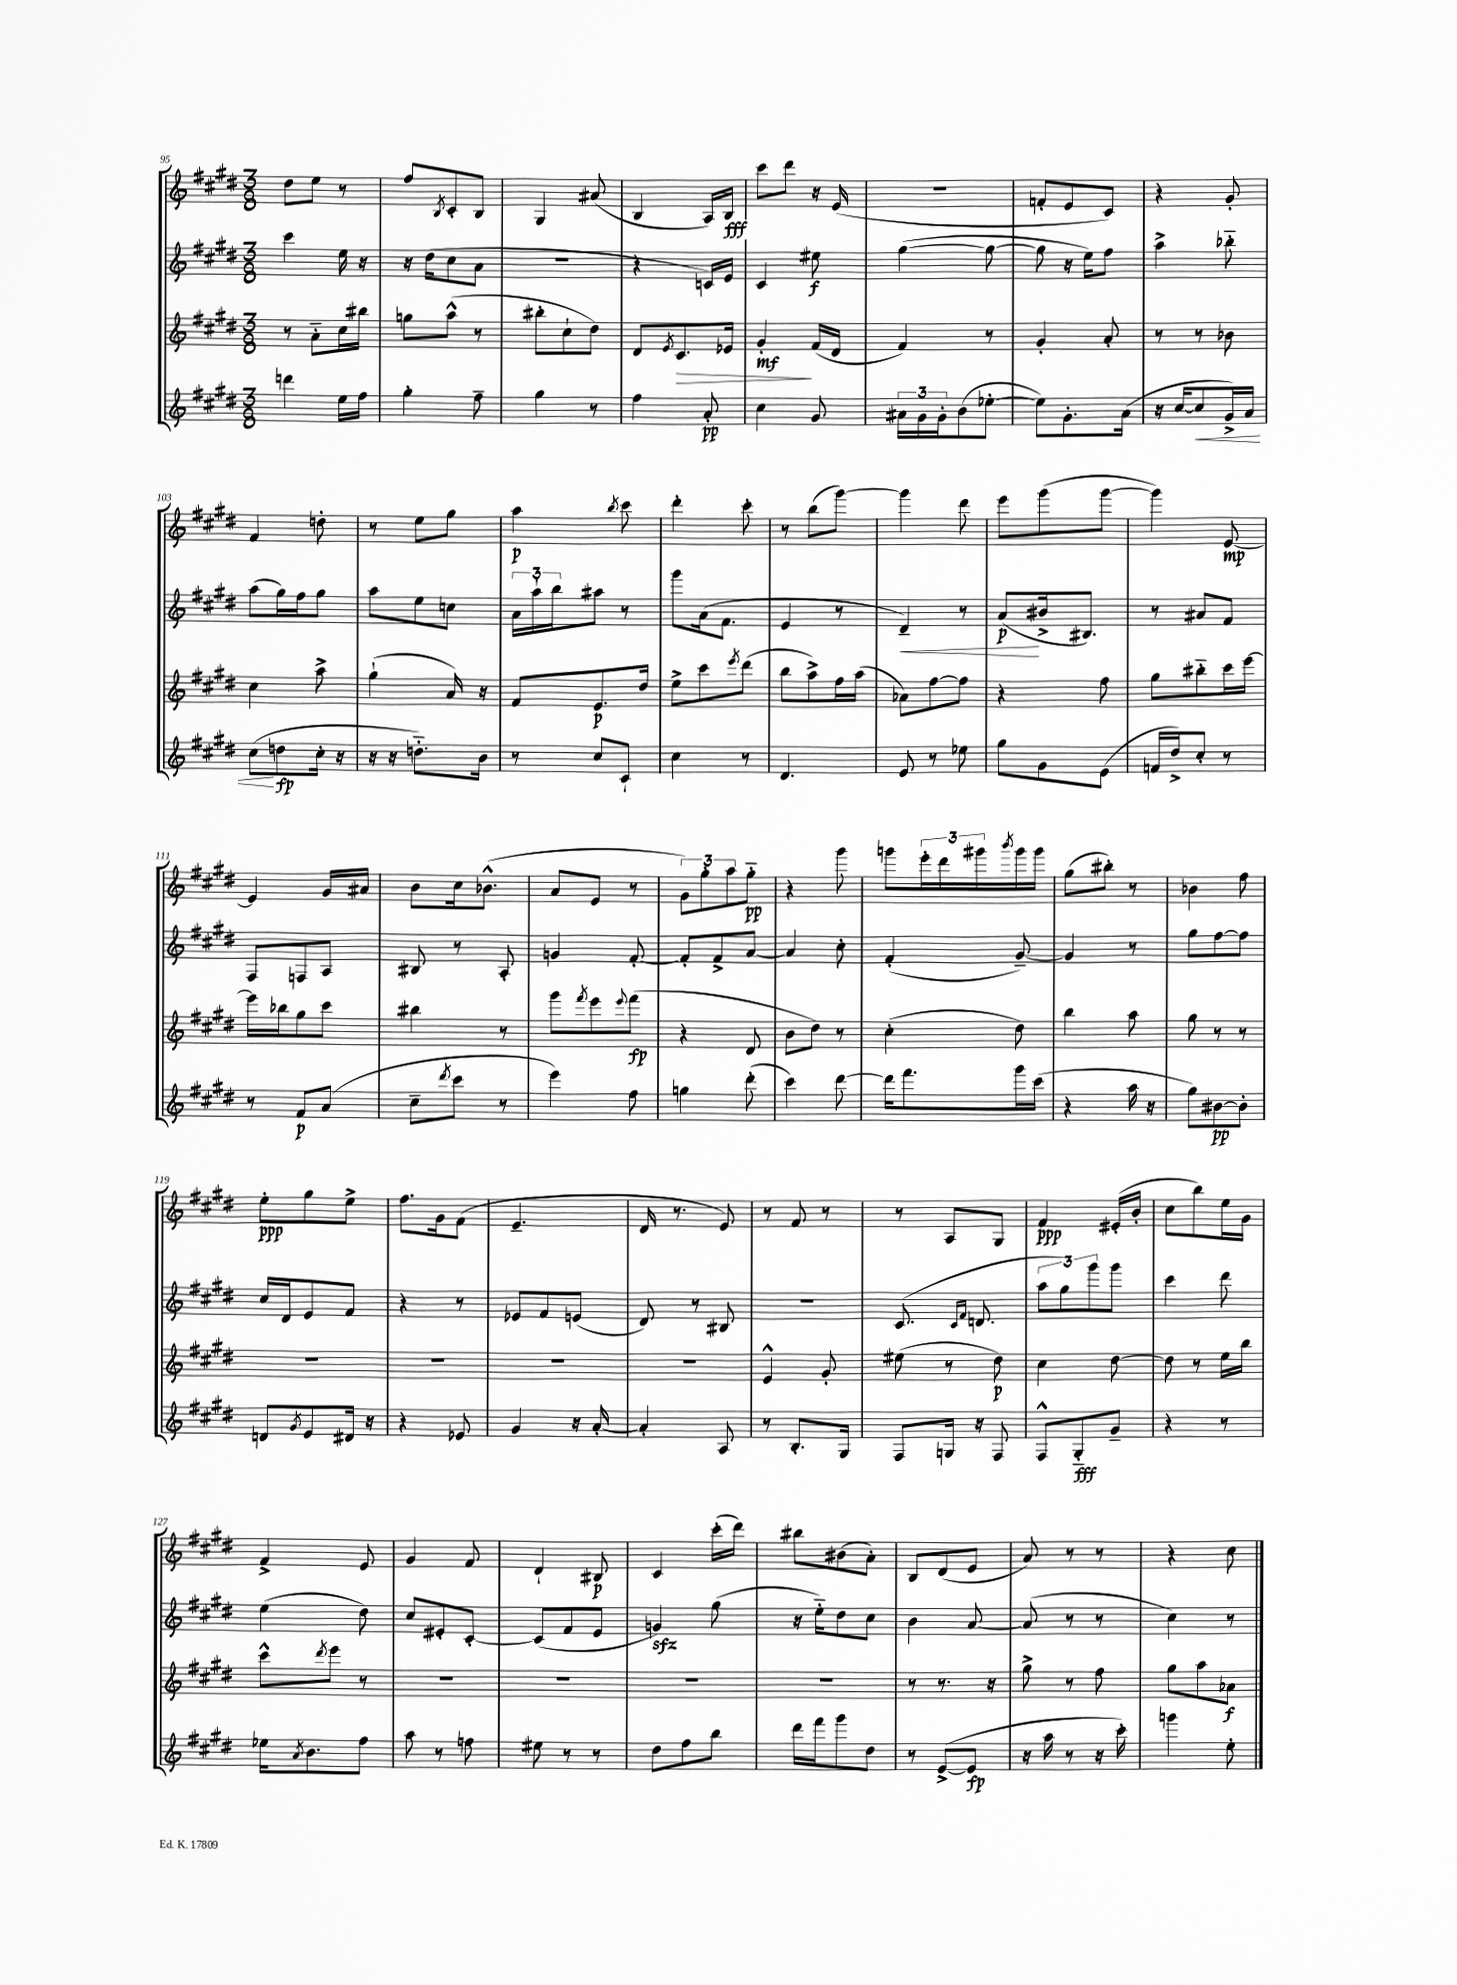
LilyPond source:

<<
\new StaffGroup <<
\new Staff = "s0" {
    \clef treble \key e \major \numericTimeSignature \time 3/8
    dis''8 e''8 r8 |
    fis''8 \acciaccatura { b8 } cis'8-. b8 |
    gis4 ais'8( |
    b4 a16) b16\fff |
    cis'''8 dis'''8 r16 e'16( |
    R4. |
    f'8-. e'8 cis'8) |
    r4 gis'8-. |
    fis'4 d''8-. |
    r8 e''8 gis''8 |
    a''4\p \acciaccatura { b''8 } cis'''8 |
    dis'''4-. cis'''8-. |
    r8 b''8( gis'''8~) |
    gis'''4 dis'''8 |
    e'''8 gis'''8( gis'''8~ |
    gis'''4) e'8~\mp |
    e'4 gis'16 ais'16 |
    b'8 cis''16 bes'8.-^( |
    a'8 e'8 r8 |
    \tuplet 3/2 { gis'8) gis''8-. a''8 } gis''8-_\pp |
    r4 gis'''8 |
    g'''8 \tuplet 3/2 { e'''16-. dis'''16 gis'''16 } \acciaccatura { b'''8 } gis'''16 gis'''16 |
    gis''8( bis''8-.) r8 |
    bes'4 fis''8 |
    e''8-.\ppp gis''8 e''8-> |
    fis''8. gis'16 fis'8( |
    e'4.-- |
    dis'16 r8. e'8) |
    r8 fis'8 r8 |
    r8 a8 gis8 |
    fis'4\ppp eis'16-.( b'16-. |
    cis''8 b''8) e''16 gis'16 |
    fis'4-> e'8 |
    gis'4 fis'8 |
    dis'4-! bis8\p |
    cis'4 cis'''16-.( dis'''16) |
    bis''8 bis'8( a'8-.) |
    b8 dis'8( e'8 |
    a'8) r8 r8 |
    r4 cis''8 \bar "|." |
}
\new Staff = "s1" {
    \clef treble \key e \major \numericTimeSignature \time 3/8
    cis'''4 e''16 r16 |
    r16 dis''16( cis''8 a'8 |
    R4. |
    r4 c'16) e'16 |
    cis'4 eis''8\f |
    gis''4~( gis''8~ |
    gis''8 r16 e''16) fis''8 |
    a''4-> bes''8-_ |
    a''8( gis''16) fis''16 gis''8 |
    a''8 e''8 c''8 |
    \tuplet 3/2 { a'16 a''16-! b''16 } ais''8 r8 |
    gis'''8 a'16( fis'8. |
    e'4 r8 |
    dis'4--\<) r8 |
    a'8\p\!( bis'16-> bis8.) |
    r8 ais'8 fis'8 |
    fis8 f8 a8 |
    bis8 r8 a8-. |
    g'4 fis'8~-. |
    fis'8-. fis'8-> a'8~ |
    a'4 cis''8-. |
    fis'4-.( gis'8~--) |
    gis'4 r8 |
    gis''8 fis''8~ fis''8 |
    cis''16 dis'16 e'8 fis'8 |
    r4 r8 |
    ees'8 fis'8 e'8( |
    dis'8) r8 bis8 |
    R4. |
    cis'8.( \grace { cis'16 fis'16 } d'8. |
    \tuplet 3/2 { a''8 gis''8) gis'''8 } gis'''8 |
    cis'''4 dis'''8 |
    e''4( dis''8) |
    cis''8 eis'8-. cis'8~-. |
    cis'8( fis'8 e'8 |
    g'4\sfz) gis''8( |
    r16 e''16-_) dis''8 cis''8 |
    b'4 a'8~ |
    a'8( r8 r8 |
    cis''4) r8 \bar "|." |
}
\new Staff = "s2" {
    \clef treble \key e \major \numericTimeSignature \time 3/8
    r8 a'8-_ cis''16 bis''16 |
    g''8 a''8-^( r8 |
    bis''8-. cis''8-! dis''8) |
    dis'8 \acciaccatura { e'8 } cis'8.\> ees'16 |
    gis'4-.\mf\! fis'16( dis'16 |
    fis'4) r8 |
    gis'4-. a'8-. |
    r8 r8 bes'8 |
    cis''4 a''8-> |
    gis''4-!( a'16) r16 |
    fis'8 e'8.\p dis''16 |
    e''8-> cis'''8 \acciaccatura { e'''8 } dis'''8( |
    b''8 a''8->) fis''16 a''16( |
    aes'8) fis''8~ fis''8 |
    r4 fis''8 |
    gis''8 bis''8-_ cis'''16 e'''16~ |
    e'''16 bes''16 gis''8 cis'''8 |
    bis''4 r8 |
    gis'''8 \acciaccatura { fis'''8 } e'''8 \appoggiatura { e'''8 } fis'''8\fp( |
    r4 dis'8 |
    b'8 dis''8) r8 |
    cis''4-.( dis''8) |
    b''4 a''8 |
    gis''8 r8 r8 |
    R4. |
    R4. |
    R4. |
    R4. |
    e'4-^ gis'8-. |
    eis''8( r8 dis''8\p) |
    cis''4 dis''8~ |
    dis''8 r8 e''16 b''16 |
    cis'''8-^ \acciaccatura { dis'''8 } e'''8 r8 |
    R4. |
    R4. |
    R4. |
    R4. |
    r8 r8. r16 |
    gis''8-> r8 fis''8 |
    gis''8 a''8 aes'8\f \bar "|." |
}
\new Staff = "s3" {
    \clef treble \key e \major \numericTimeSignature \time 3/8
    d'''4 e''16 fis''16 |
    gis''4-. fis''8-- |
    gis''4 r8 |
    fis''4 a'8-.\pp |
    cis''4 gis'8 |
    \tuplet 3/2 { ais'16 gis'16 gis'16-. } b'8( ees''8~-. |
    ees''8) gis'8.-. a'16( |
    r16 cis''16~ cis''8\< gis'16->) a'16 |
    cis''8\!( d''8\fp cis''16-. r16 |
    r16 r16 d''8.-_) b'16 |
    r8 cis''8 cis'8-! |
    cis''4 r8 |
    dis'4. |
    e'8 r8 ees''8 |
    gis''8 gis'8 e'8( |
    f'16 dis''16->) cis''8-. r8 |
    r8 fis'8\p a'8( |
    cis''8-- \acciaccatura { dis'''8 } cis'''8 r8 |
    e'''4) fis''8 |
    g''4 dis'''8-.( |
    cis'''4) dis'''8~ |
    dis'''16 fis'''8. gis'''16 cis'''16( |
    r4 a''16 r16 |
    gis''8) bis'8~\pp bis'8-. |
    d'8 \acciaccatura { gis'8 } e'8 dis'16 r16 |
    r4 ees'8 |
    gis'4 r16 a'16~-. |
    a'4-. a8 |
    r8 b8.-. gis16 |
    fis8 g16 r16 fis8 |
    fis8-^ gis8-_\fff gis'8-- |
    r4 r8 |
    ees''16 \acciaccatura { a'8 } b'8. fis''8 |
    a''8 r8 f''8 |
    eis''8 r8 r8 |
    dis''8 fis''8 b''8 |
    dis'''16 fis'''16 gis'''8 dis''8 |
    r8 e'8~->( e'8\fp |
    r16 a''16 r8 r16 cis'''16-.) |
    g'''4 e''8-. \bar "|." |
}
>>
>>
\layout { \context { \Score currentBarNumber = #95 } }
